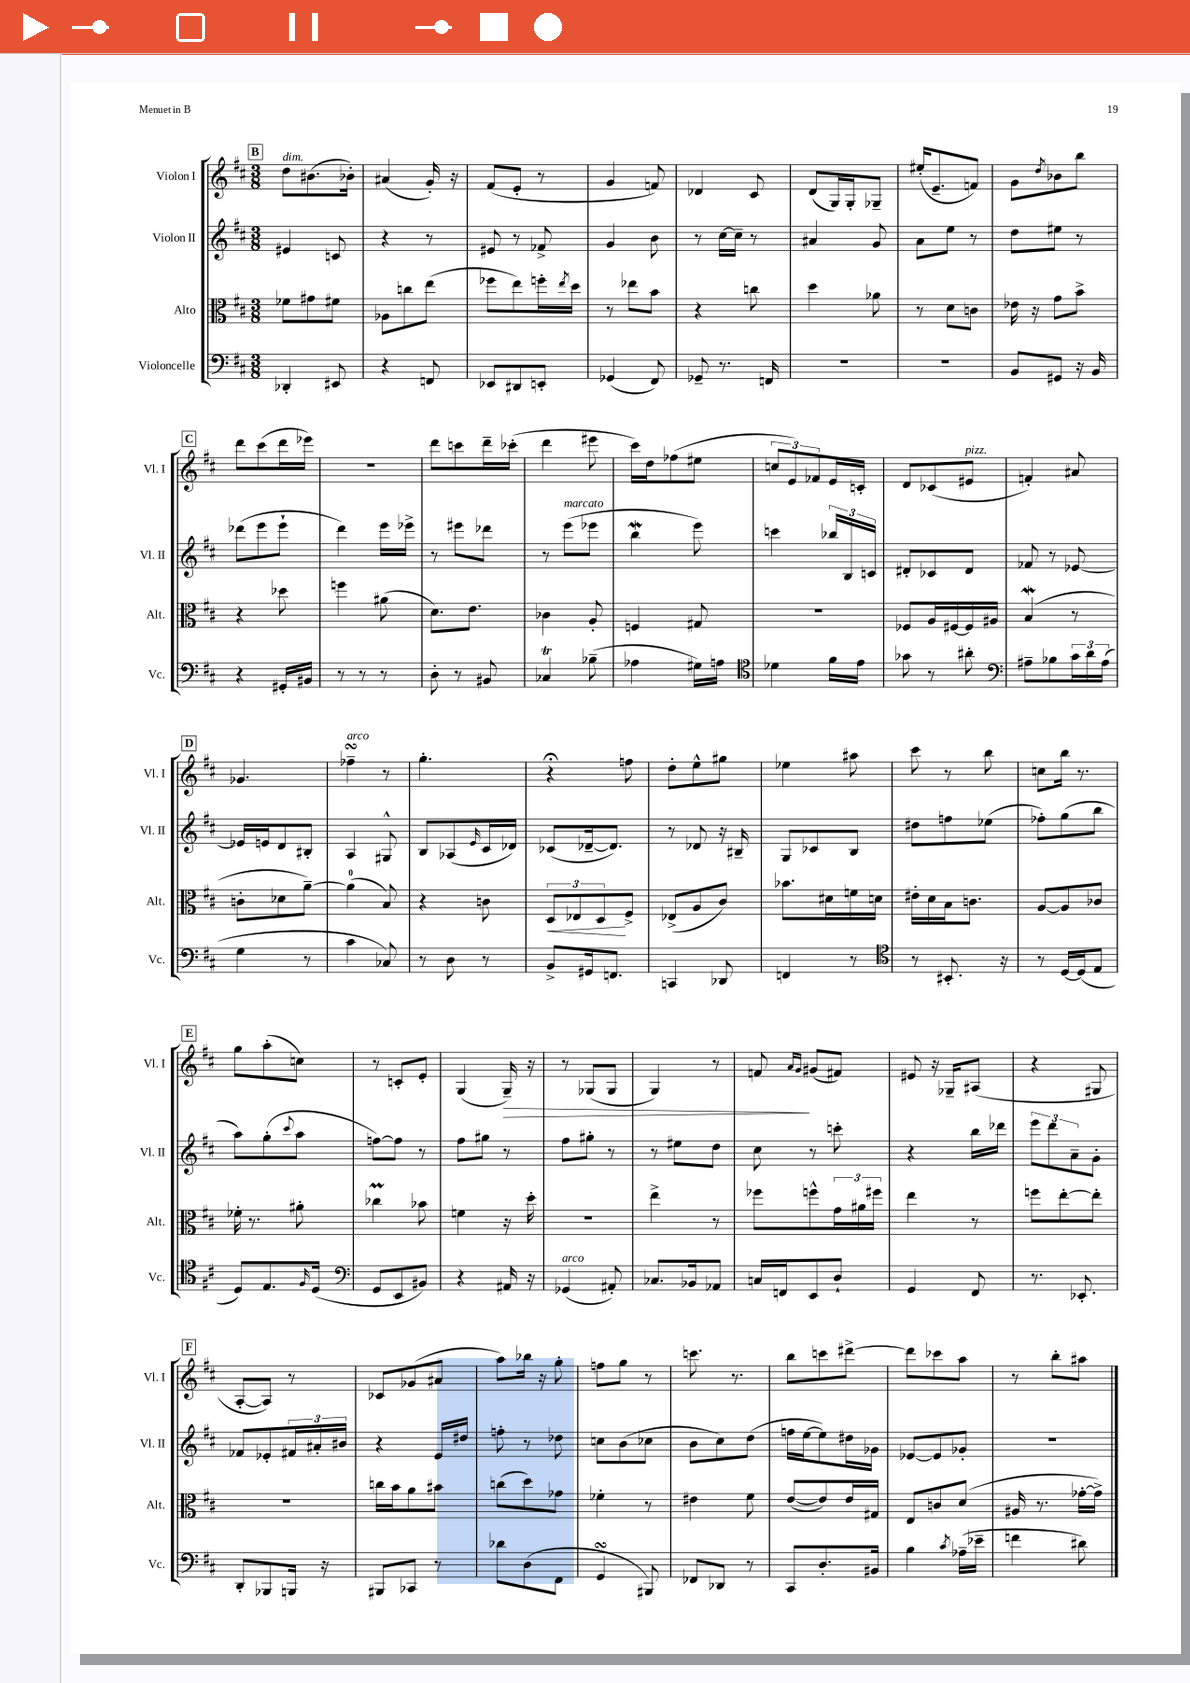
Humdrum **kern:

**kern	**kern	**kern	**kern
*staff4	*staff3	*staff2	*staff1
*clefF4	*clefC3	*clefG2	*clefG2
*k[f#c#]	*k[f#c#]	*k[f#c#]	*k[f#c#]
*M3/8	*M3/8	*M3/8	*M3/8
4DD-'/	8f-\L	4e#/	8dd\L
.	8g#\	.	(8.b#\
8EE#/	8f#\J	8c/	.
.	.	.	16b-'\Jk)
=	=	=	=
4r	8A-\L	4r	(4a#/
.	8cc\	.	.
8FF/	(8ee\J	8r	16g'/)
.	.	.	16r
=	=	=	=
8EE-/L	8ff-\L	8e#/	(8f#/L
8DD#/	8ee\)	8r	8e'/J
8EE'/J	16ff'\L	8f-^/	8r
.	8qee/	.	.
.	16dd\JJ	.	.
=	=	=	=
(4GG-/	8r	4g/	4g/
.	8ee-\L	.	.
8FF#/)	8b\J	8b\	8f/)
=	=	=	=
8GG-~/	4r	8r	4d-/
8.r	.	[16cc#\LL	.
.	.	16cc#~\]JJ	.
.	8cc\	8r	8c#/
16FF/	.	.	.
=	=	=	=
4.r	4dd\	4a#/	(8d/L
.	.	.	16G/L)
.	.	.	16G'/J
.	8a-\	8g/	8G-~/J
=	=	=	=
4.r	8r	8a\L	(16ee#'/LK
.	.	.	8.e~/
.	8d\L	8ee\J	.
.	8c\J	8r	8f/J)
=	=	=	=
8BB/L	16e-\	8dd\L	8g\L
.	16r	.	.
.	.	.	8qdd/
8GG#/J	8g\L	8ee#\J	8b-\
16r	8b^\J	8r	8bb\J
16BB/	.	.	.
=	=	=	=
4r	4r	(8ddd-\L	8ddd\L
.	.	8eee\	(8ccc#\
16GG#'/LL	8dd-\	8eee`\J	16ddd\L
16BB#/JJ	.	.	16eee-\JJ)
=	=	=	=
8r	4ff\	4ddd\)	4.r
8r	.	.	.
8r	(8a#\	16eee\LL	.
.	.	16eee-^\JJ	.
=	=	=	=
8D'\	8.d\L)	8r	8ddd\L
8r	.	8eee#\L	8ccc\
.	8.e\J	.	.
8BB#/	.	8ddd-\J	16ddd~\L
.	.	.	(16ccc-'\JJ
=	=	=	=
4C-/	4c-\	8r	4ddd\
.	.	(8eee\L	.
(8B-~\	8A'/	8eee-\J	8eee#\
=	=	=	=
4A-\	4F/	4bb\	16ccc#\LL)
.	.	.	16dd\J
.	.	.	(8ff-\
16G#\LL)	8G#/	8eee\)	8ee#\J
16A\JJ	.	.	.
=	=	=	=
*clefC4	*	*	*
4d-\	4.r	4ccc\	12cc/L
.	.	.	12e/)
.	.	.	12f-/
16f#\LL	.	24bb-/LL	16e/L
.	.	24B/	.
16e\JJ	.	.	16c'/JJ
.	.	24c/JJ	.
=	=	=	=
8g-\	8F-/L	8d#'/L	8d/L
8r	16A/L	8c-/	(8c-/
.	[16F#/	.	.
8a#'\	16F#/]	8d#/J	8e#/J
.	16A#/JJ	.	.
=	=	=	=
*clefF4	*	*	*
8A#~\L	(4B/	8f-/	4f'/)
8B-\	.	8r	.
24c#\L	8r	[8e-/	8a#/
24d\	.	.	.
(24A#\JJ	.	.	.
=	=	=	=
4G\	8c'\L	16e-/]LL	4.g-/
.	.	16e/J	.
.	8d-\	8d/	.
8r	[8a~\J)	8B#'/J	.
=	=	=	=
4c#\	(4a\]	4A/	4ff-~\
8C-/)	8B/)	8G#^^/	8r
=	=	=	=
8r	4r	8B/L	4.gg'\
8D\	.	(8A-/	.
.	.	16qqe/	.
8r	8c\	16c#/L	.
.	.	16d-/JJ)	.
=	=	=	=
8BB^/L	12D/L	(8c-/L	4r;
.	12E-/	.	.
16GG#/k	.	[16d-~/k	.
.	12D/	.	.
8.FF/J	.	8.d-/]J)	.
.	8F#^/J	.	8ff\
=	=	=	=
4CC/	(8E-^/L	8r	8dd'\L
.	8A/	8d-/	8ee^^\
8DD-/	8c#/J)	16r	8gg#\J
.	.	16B#~/	.
=	=	=	=
4FF/	8.b-\L	8G/L	4ee-\
.	.	8c-/	.
.	16d#\L	.	.
8r	16f\	8B/J	8aa#\
.	16d\JJ	.	.
=	=	=	=
*clefC4	*	*	*
8r	16e#'\LL	8dd#\L	8ccc#\
.	16d\	.	.
8.BB#'/	16B\J	8ff\	8r
.	8.c\J	.	.
.	.	(8ee-\J	8bb\
16r	.	.	.
=	=	=	=
8r	[8A/L	8ff-'\L)	8cc\L
[16D/LL	8A/]	(8gg\	16bb\Jk
(16D/]J	.	.	8.r
8E/J	8c-/J	8bb\J	.
=	=	=	=
8D/L)	16f-'\	8aa\L)	8gg\L
.	8.r	.	.
8.E/	.	(8gg'\	(8aa'\
.	.	8qqccc#/	.
.	8a#'\	8aa\J	8cc\J)
16qqF#/	.	.	.
(16D/Jk	.	.	.
=	=	=	=
*clefF4	*	*	*
8GG/L	4cc-\	[8ff\L)	8r
8EE/	.	8ff\]J	8c'/L
8BB#/J)	8b-\	8r	8e'/J
=	=	=	=
4r	4f\	8ff#\L	(4G/
.	.	8gg#\J	.
16AA#/	16r	8r	16G~/)
16r	16dd'\	.	16r
=	=	=	=
(4GG-/	4.r	8ff#\L	8r
.	.	8gg#'\J	(8G-/L
8AA#'/)	.	8r	8G-/J
=	=	=	=
8.C-/L	4ee^\	8r	4G/)
.	.	8ee#\L	.
16BB-/k	.	.	.
8AA-/J	8r	8dd\J	8r
=	=	=	=
16C/LL	8ff-\L	8cc#\	8f/
16FF/J	.	.	.
.	.	.	16qqa/LL
.	.	.	16qqg/JJ
8EE/	8ff^^\	8r	(8g#/L
8D`/J	24g\L	8ccc'\	8f#/J)
.	24a#\	.	.
.	24ff#\JJ	.	.
=	=	=	=
4GG/	4ee\	4r	8e#/
.	.	.	16r
.	.	.	16G-~/LK
8FF#/	8r	16bb\LL	(8A#/J
.	.	16ddd-\JJ	.
=	=	=	=
8.r	8ff\L	12eee\L	4r
.	.	12ddd\	.
.	[8ee'\	.	.
.	.	12a~\	.
8.EE-'/	.	.	.
.	8ee'\]J	8g'\J	8G#/
=	=	=	=
8DD'/L	4.r	8f-/L	[8A'/L
8BBB-/	.	8e-'/	8A/]J)
16BBB/Jk	.	24f#/L	8r
.	.	24a#'/	.
16r	.	.	.
.	.	24b#/JJ	.
=	=	=	=
8BBB#/L	16cc\LL	4r	8c-/L
.	16b\J	.	.
8CC-/J	8a\	.	(8g-/
8r	8b#\J	16e/LL	8a#/J
.	.	16dd#/JJ	.
=	=	=	=
8d-\L	(8cc\L	8ff'\	8aa\L)
(8D\	8dd\)	8r	16bb-\Jk
.	.	.	16r
8FF#\J	8g-\J	8dd-\	8gg'\
=	=	=	=
4GG/	4f-'\	8cc\L	8ff\L
.	.	(8b\	8gg\J
8BBB#/)	8r	8cc-\J	8r
=	=	=	=
8FF-/L	4e#\	8b\L	8.ccc\
8DD-/J	.	8cc#\)	.
.	.	.	8.r
8r	8f#\	(8dd\J	.
=	=	=	=
8CC#/L	([8e/L	16ff\LL	8bb\L
.	.	[16ee\J	.
8.D'/	8e/])	8ee\])	8ccc\
.	16e/L	16dd#\L	[8ddd#^\J
16BB#/Jk	16G#/JJ	16g-\JJ	.
=	=	=	=
4B\	8E/L	[8e-/L	8ddd#\]L
.	8c/	8e-/]	8ccc-\
8qc#/	.	.	.
(16A-~\LL	(8d/J	8g-'/J	8aa\J
16e-~\JJ	.	.	.
=	=	=	=
4f\	16A#/	4.r	8r
.	8.r	.	.
.	.	.	8bb'\L
8d#\)	[16g-'\LL	.	8aa#\J
.	16g-^\]JJ)	.	.
==	==	==	==
*-	*-	*-	*-
